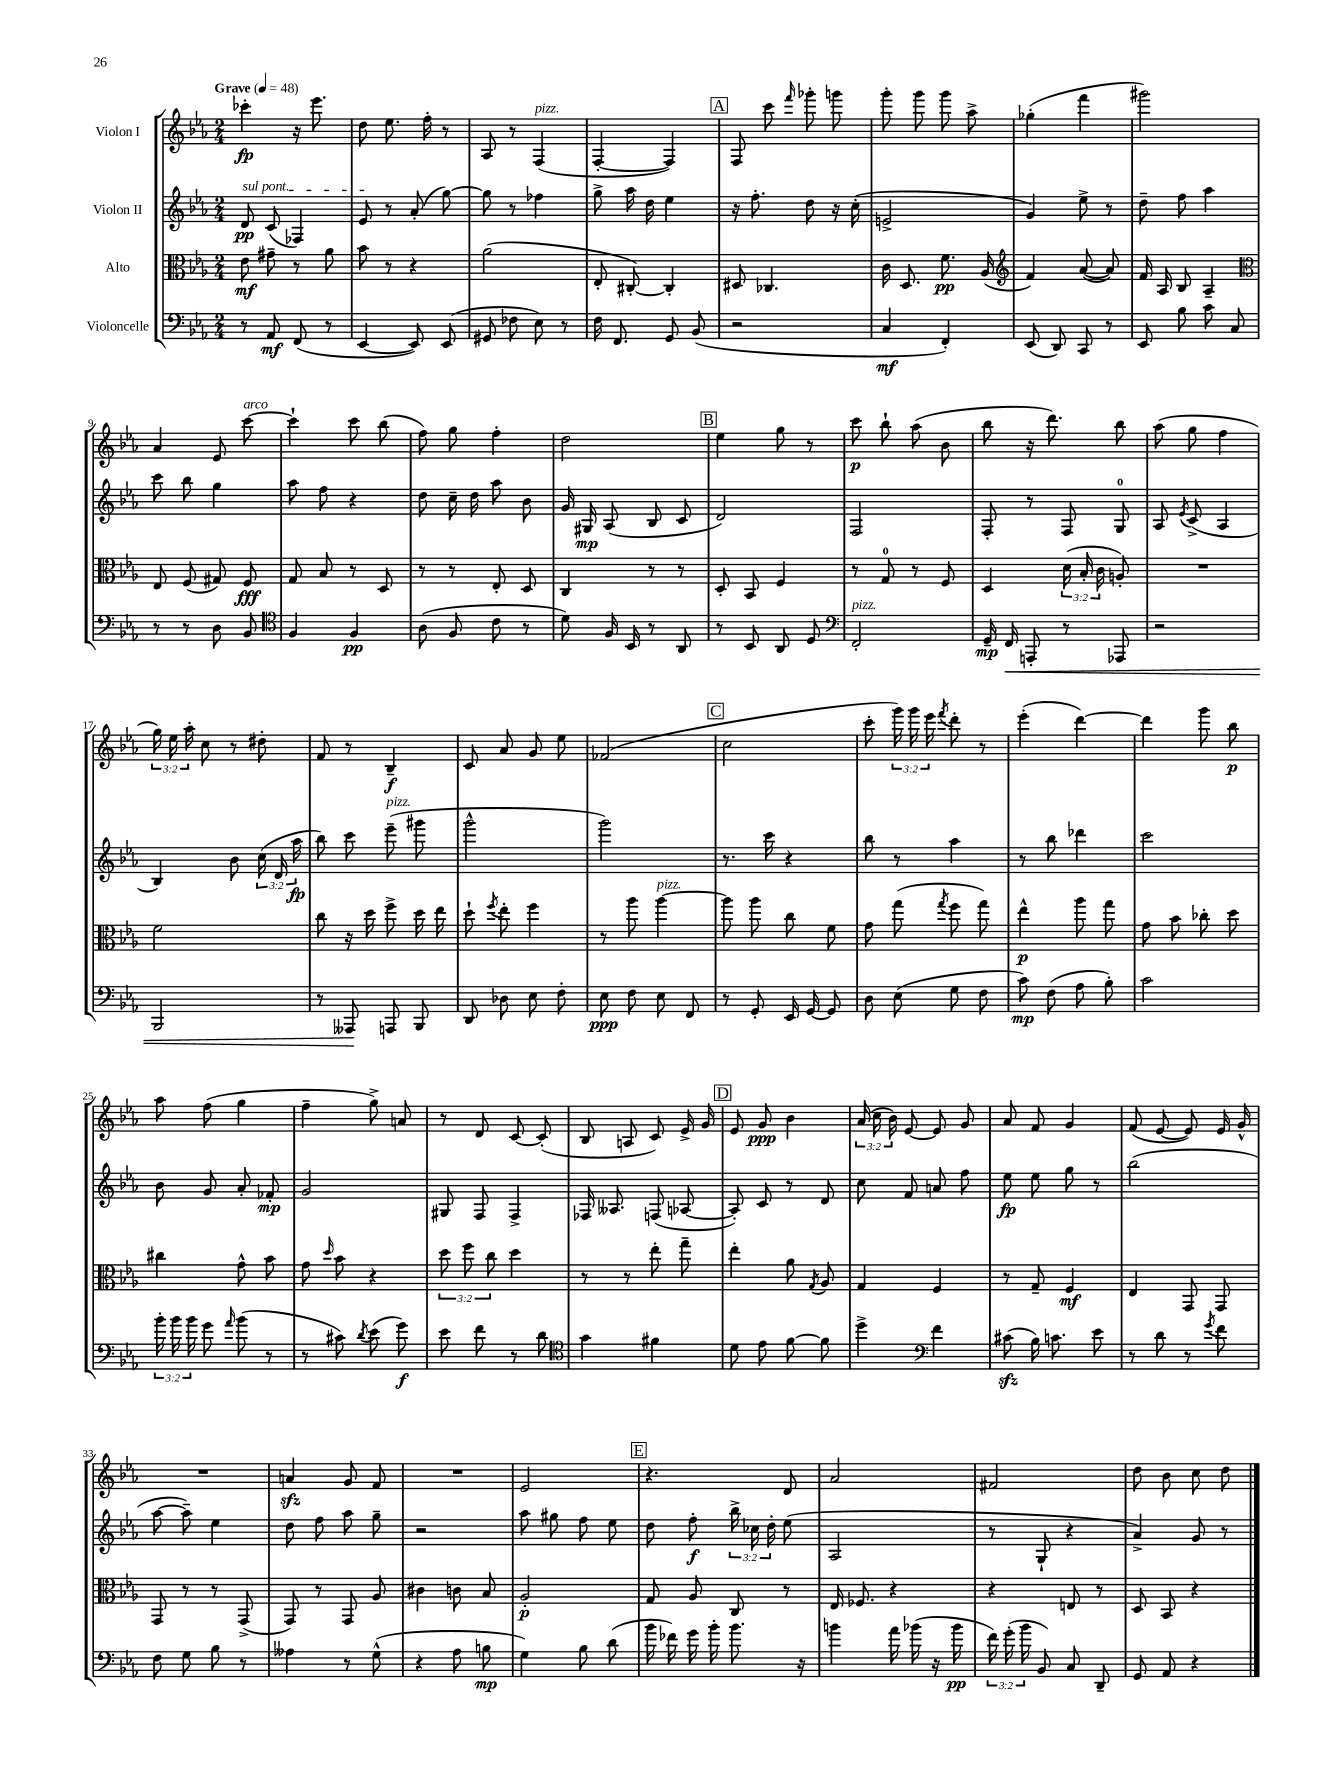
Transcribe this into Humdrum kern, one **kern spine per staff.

**kern	**dynam	**kern	**dynam	**kern	**dynam	**kern	**dynam
*part4	*part4	*part3	*part3	*part2	*part2	*part1	*part1
*staff4	*staff4	*staff3	*staff3	*staff2	*staff2	*staff1	*staff1
*I"Violoncelle	*	*I"Alto	*	*I"Violon II	*	*I"Violon I	*
*clefF4	*	*clefC3	*	*clefG2	*	*clefG2	*
*k[b-e-a-]	*	*k[b-e-a-]	*	*k[b-e-a-]	*	*k[b-e-a-]	*
*M2/4	*	*M2/4	*	*M2/4	*	*M2/4	*
*MM48	*	*MM48	*	*MM48	*	*MM48	*
=1	=1	=1	=1	=1	=1	=1	=1
!	!	!	!	!	!	!LO:TX:a:B:t=Grave	!
!	!	!	!	!LO:TX:a:i:t=sul pont.	!	!	!
8r	.	8e-\	mf	8d/	pp	4ccc-X'\	fp
8AA-/	mf	8g#X~\	.	(8c/	.	.	.
(8FF/	.	8r	.	4F-X/)	.	16r	.
.	.	.	.	.	.	8.eee-\	.
8r	.	8a-\	.	.	.	.	.
=2	=2	=2	=2	=2	=2	=2	=2
[4EE-/	.	8b-\	.	8e-/	.	8dd\	.
.	.	8r	.	8r	.	8.ee-\	.
8EE-/])	.	4r	.	(8a-'/	.	.	.
.	.	.	.	.	.	16ff'\	.
(8EE-/	.	.	.	[8gg\)	.	8r	.
=3	=3	=3	=3	=3	=3	=3	=3
8GG#X/	.	(2a-\	.	8gg\]	.	8A-/	.
8F-X\	.	.	.	8r	.	8r	.
!	!	!	!	!	!	!LO:TX:a:i:t=pizz.	!
8E-\)	.	.	.	4ff-X\	.	(4F/	.
8r	.	.	.	.	.	.	.
=4	=4	=4	=4	=4	=4	=4	=4
16F\	.	8E-'/	.	8gg^\	.	[4F'/	.
8.FF/	.	.	.	.	.	.	.
.	.	[8C#X'/)	.	16aa-\	.	.	.
.	.	.	.	16dd\	.	.	.
8GG/	.	4C#'/]	.	4ee-\	.	4F/])	.
(8BB-/	.	.	.	.	.	.	.
!!LO:REH:place=s1:t=A
=5	=5	=5	=5	=5	=5	=5	=5
2r	.	8D#X/	.	16r	.	8F/	.
.	.	.	.	8.ff'\	.	.	.
.	.	4.C-X/	.	.	.	8ccc\	.
.	.	.	.	.	.	16qqfff/	.
.	.	.	.	8dd\	.	8ggg-X'\	.
.	.	.	.	16r	.	8gggn\	.
.	.	.	.	(16cc'\	.	.	.
=6	=6	=6	=6	=6	=6	=6	=6
4C/	mf	16c\	.	2en^/	.	8ggg'\	.
.	.	8.D/	.	.	.	.	.
.	.	.	.	.	.	8ggg\	.
4FF'/)	.	8.f\	pp	.	.	8ggg\	.
.	.	.	.	.	.	8aa-^\	.
.	.	(16A-/	.	.	.	.	.
=7	=7	=7	=7	=7	=7	=7	=7
*	*	*clefG2	*	*	*	*	*
(8EE-/	.	4f/)	.	4g/)	.	(4gg-X'\	.
8DD/)	.	.	.	.	.	.	.
8CC/	.	([8a-/	.	8ee-^\	.	4fff\	.
8r	.	8a-/])	.	8r	.	.	.
=8	=8	=8	=8	=8	=8	=8	=8
8EE-/	.	16f/	.	8dd~\	.	2ggg#X\)	.
.	.	16A-/	.	.	.	.	.
8B-\	.	8B-/	.	8ff\	.	.	.
8c\	.	4A-~/	.	4aa-\	.	.	.
8C/	.	.	.	.	.	.	.
!!LO:LB:g=z
=9	=9	=9	=9	=9	=9	=9	=9
*	*	*clefC3	*	*	*	*	*
8r	.	8E-/	.	8ccc\	.	4a-/	.
8r	.	(8F/	.	8bb-\	.	.	.
8D\	.	8G#X/)	.	4gg\	.	8e-/	.
!	!	!	!	!	!	!LO:TX:a:i:t=arco	!
8BB-/	.	8F/	fff	.	.	[8ccc\	.
=10	=10	=10	=10	=10	=10	=10	=10
*clefC4	*	*	*	*	*	*	*
4F/	.	8G/	.	8aa-\	.	4ccc`\]	.
.	.	8B-/	.	8ff\	.	.	.
4F/	pp	8r	.	4r	.	8ccc\	.
.	.	8D/	.	.	.	(8bb-\	.
=11	=11	=11	=11	=11	=11	=11	=11
(8A-\	.	8r	.	8dd\	.	8ff\)	.
8F/	.	8r	.	16cc~\	.	8gg\	.
.	.	.	.	16dd\	.	.	.
8c\	.	8E-'/	.	8aa-\	.	4ff'\	.
8r	.	8D/	.	8b-\	.	.	.
=12	=12	=12	=12	=12	=12	=12	=12
8d\)	.	4C/	.	16g/	.	2dd\	.
.	.	.	.	16G#X/	mp	.	.
16F/	.	.	.	(8A-/	.	.	.
16BB-/	.	.	.	.	.	.	.
8r	.	8r	.	8B-/	.	.	.
8AA-/	.	8r	.	8c/	.	.	.
!!LO:REH:place=s1:t=B
=13	=13	=13	=13	=13	=13	=13	=13
8r	.	8D'/	.	2d/)	.	4ee-\	.
8BB-/	.	8BB-/	.	.	.	.	.
8AA-/	.	4F/	.	.	.	8gg\	.
8D/	.	.	.	.	.	8r	.
=14	=14	=14	=14	=14	=14	=14	=14
*clefF4	*	*	*	*	*	*	*
!LO:TX:a:i:t=pizz.	!	!	!	!	!	!	!
2FF'/	.	8r	.	2F/	.	8ccc\	p
.	.	8G/	.	.	.	8bb-`\	.
.	.	8r	.	.	.	(8aa-\	.
.	.	8F/	.	.	.	8b-\	.
=15	=15	=15	=15	=15	=15	=15	=15
16GG~/	mp	4D/	.	8F'/	.	8bb-\	.
!	!LO:HP:b	!	!	!	!	!	!
16FF/	<	.	.	.	.	.	.
8AAAn'/	.	.	.	8r	.	16r	.
.	.	.	.	.	.	8.ddd\)	.
8r	.	(24d\	.	8F/	.	.	.
.	.	24B-'/	.	.	.	.	.
.	.	24c\	.	.	.	.	.
8AAA-X/	.	8An'/)	.	8G/	.	8bb-\	.
=16	=16	=16	=16	=16	=16	=16	=16
2r	.	2r	.	8A-/	.	(8aa-\	.
.	.	.	.	8qe-/	.	.	.
.	.	.	.	(8c^/	.	8gg\	.
.	.	.	.	4A-/	.	4ff\	.
!!LO:LB:g=z
=17	=17	=17	=17	=17	=17	=17	=17
2BBB-/	.	2f\	.	4B-/)	.	24gg\)	.
.	.	.	.	.	.	24ee-\	.
.	.	.	.	.	.	24aa-'\	.
.	.	.	.	.	.	8cc\	.
.	.	.	.	8b-\	.	8r	.
.	.	.	.	(24cc\	.	8dd#X'\	.
.	.	.	.	24d/	.	.	.
.	.	.	.	24aa-\	fp	.	.
=18	=18	=18	=18	=18	=18	=18	=18
8r	.	8cc\	.	8bb-\)	.	8f/	.
8AAA--X/	.	16r	.	8ccc\	.	8r	.
.	.	16dd\	.	.	.	.	.
!	!	!	!	!LO:TX:a:i:t=pizz.	!	!	!
8AAAn/	[	8ff^\	.	(8eee-~\	.	4B-~/	f
8BBB-/	.	16dd\	.	8ggg#X\	.	.	.
.	.	16ee-\	.	.	.	.	.
=19	=19	=19	=19	=19	=19	=19	=19
8DD/	.	8dd`\	.	2ggg^^\	.	8c/	.
.	.	8qff/	.	.	.	.	.
8D-X\	.	8ee-'\	.	.	.	8a-/	.
8E-\	.	4ff\	.	.	.	8g/	.
8F'\	.	.	.	.	.	8ee-\	.
=20	=20	=20	=20	=20	=20	=20	=20
8E-\	ppp	8r	.	2ggg\)	.	(2f-X/	.
8F\	.	8aa-\	.	.	.	.	.
!	!	!LO:TX:a:i:t=pizz.	!	!	!	!	!
8E-\	.	[4aa-\	.	.	.	.	.
8FF/	.	.	.	.	.	.	.
!!LO:REH:place=s1:t=C
=21	=21	=21	=21	=21	=21	=21	=21
8r	.	8aa-\]	.	8.r	.	2cc\	.
8GG'/	.	8aa-\	.	.	.	.	.
.	.	.	.	16ccc\	.	.	.
16EE-/	.	8cc\	.	4r	.	.	.
[16GG/	.	.	.	.	.	.	.
8GG/]	.	8f\	.	.	.	.	.
=22	=22	=22	=22	=22	=22	=22	=22
8D\	.	8g\	.	8bb-\	.	8ccc'\	.
(8E-\	.	(8gg\	.	8r	.	24ggg\)	.
.	.	.	.	.	.	24ggg\	.
.	.	.	.	.	.	24eee-\	.
.	.	8qgg/	.	.	.	8qfff/	.
8G\	.	8ff\	.	4aa-\	.	8ddd'\	.
8F\	.	8gg\)	.	.	.	8r	.
=23	=23	=23	=23	=23	=23	=23	=23
8c\)	mp	4ee-^^\	p	8r	.	(4eee-'\	.
(8F\	.	.	.	8bb-\	.	.	.
8A-\	.	8aa-\	.	4ddd-X\	.	[4ddd\)	.
8B-'\)	.	8gg\	.	.	.	.	.
=24	=24	=24	=24	=24	=24	=24	=24
2c\	.	8g\	.	2ccc\	.	4ddd\]	.
.	.	8b-\	.	.	.	.	.
.	.	8cc-X'\	.	.	.	8ggg\	.
.	.	8dd\	.	.	.	8bb-\	p
!!LO:LB:g=z
=25	=25	=25	=25	=25	=25	=25	=25
24b-'\	.	4cc#X\	.	8b-\	.	8aa-\	.
24b-\	.	.	.	.	.	.	.
24b-\	.	.	.	.	.	.	.
8g\	.	.	.	8g/	.	(8ff\	.
16qqa-/	.	.	.	.	.	.	.
(8b-\	.	8g^^\	.	8a-'/	.	4gg\	.
8r	.	8b-\	.	8f-X'/	mp	.	.
=26	=26	=26	=26	=26	=26	=26	=26
8r	.	8g\	.	2g/	.	4ff~\	.
.	.	16qqdd/	.	.	.	.	.
8c#X\)	.	8b-\	.	.	.	.	.
8qd/	.	.	.	.	.	.	.
(8e-\	.	4r	.	.	.	8gg^\)	.
8g\)	f	.	.	.	.	8an/	.
=27	=27	=27	=27	=27	=27	=27	=27
8e-\	.	12dd\	.	8G#X/	.	8r	.
.	.	12ff\	.	.	.	.	.
8f\	.	.	.	8F/	.	8d/	.
.	.	12cc\	.	.	.	.	.
8r	.	4dd\	.	4F^/	.	[8c/	.
8d\	.	.	.	.	.	(8c'/]	.
=28	=28	=28	=28	=28	=28	=28	=28
*clefC4	*	*	*	*	*	*	*
4g\	.	8r	.	16F-X/	.	8B-/	.
.	.	.	.	8.A--X/	.	.	.
.	.	8r	.	.	.	8An/	.
4f#X\	.	8ee-'\	.	(8Fn/	.	8c/)	.
.	.	8gg~\	.	[8A-X/	.	16e-^/	.
.	.	.	.	.	.	16g/	.
!!LO:REH:place=s1:t=D
=29	=29	=29	=29	=29	=29	=29	=29
8d\	.	4ee-'\	.	8A-'/])	.	8e-/	.
8e-\	.	.	.	8c/	.	8g/	ppp
[8f\	.	8a-\	.	8r	.	4b-\	.
.	.	8qG/	.	.	.	.	.
8f\]	.	8A-/	.	8d/	.	.	.
=30	=30	=30	=30	=30	=30	=30	=30
4dd^\	.	4G/	.	8cc\	.	(24a-/	.
.	.	.	.	.	.	24cc\	.
.	.	.	.	.	.	24b-\)	.
.	.	.	.	8f/	.	[8e-/	.
*clefF4	*	*	*	*	*	*	*
4f\	.	4F/	.	8an/	.	8e-/]	.
.	.	.	.	8ff\	.	8g/	.
=31	=31	=31	=31	=31	=31	=31	=31
(8c#Xzz\	.	8r	.	8ee-\	fp	8a-/	.
16B-\)	.	8G~/	.	8ee-\	.	8f/	.
8.cn\	.	.	.	.	.	.	.
.	.	4F/	mf	8gg\	.	4g/	.
8e-\	.	.	.	8r	.	.	.
=32	=32	=32	=32	=32	=32	=32	=32
8r	.	4E-/	.	(2bb-\	.	(8f/	.
8d\	.	.	.	.	.	[8e-/	.
8r	.	8GG/	.	.	.	8e-/])	.
8qg/	.	.	.	.	.	.	.
8f\	.	8GG/	.	.	.	16e-/	.
.	.	.	.	.	.	16g^^/	.
!!LO:LB:g=z
=33	=33	=33	=33	=33	=33	=33	=33
8F\	.	8GG/	.	[8aa-\	.	2r	.
8G\	.	8r	.	8aa-~\])	.	.	.
8B-\	.	8r	.	4ee-\	.	.	.
8r	.	(8GG^/	.	.	.	.	.
=34	=34	=34	=34	=34	=34	=34	=34
4A--X\	.	8GG/)	.	8dd\	.	4anzz/	.
.	.	8r	.	8ff\	.	.	.
8r	.	8GG/	.	8aa-\	.	8g/	.
(8G^^\	.	8A-/	.	8gg~\	.	8f/	.
=35	=35	=35	=35	=35	=35	=35	=35
4r	.	4c#X\	.	2r	.	2r	.
8A-\	.	8cn\	.	.	.	.	.
8Bn\	mp	8B-/	.	.	.	.	.
=36	=36	=36	=36	=36	=36	=36	=36
4G\)	.	2A-'/	p	8aa-\	.	2e-/	.
.	.	.	.	8gg#X\	.	.	.
8B-\	.	.	.	8ff\	.	.	.
(8d\	.	.	.	8ee-\	.	.	.
!!LO:REH:place=s1:t=E
=37	=37	=37	=37	=37	=37	=37	=37
16b-\	.	8G/	.	8dd\	.	4.r	.
16f-X\)	.	.	.	.	.	.	.
16g\	.	8A-/	.	8ff'\	f	.	.
16b-'\	.	.	.	.	.	.	.
8.b-\	.	8C/	.	24bb-^\	.	.	.
.	.	.	.	24cc-X\	.	.	.
.	.	.	.	24dd'\	.	.	.
.	.	8r	.	(8ee-\	.	8d/	.
16r	.	.	.	.	.	.	.
=38	=38	=38	=38	=38	=38	=38	=38
4bn\	.	16E-/	.	2A-/	.	2a-/	.
.	.	8.F-X/	.	.	.	.	.
16a-\	.	4r	.	.	.	.	.
(16b-X\	.	.	.	.	.	.	.
16r	.	.	.	.	.	.	.
16b-\	pp	.	.	.	.	.	.
=39	=39	=39	=39	=39	=39	=39	=39
24f\)	.	4r	.	8r	.	2f#X/	.
(24g'\	.	.	.	.	.	.	.
24b-\	.	.	.	.	.	.	.
8BB-/)	.	.	.	8G`/	.	.	.
8C/	.	8En/	.	4r	.	.	.
8DD~/	.	8r	.	.	.	.	.
=40	=40	=40	=40	=40	=40	=40	=40
8GG/	.	8D/	.	4a-^/)	.	8dd\	.
8AA-/	.	8BB-/	.	.	.	8b-\	.
4r	.	4r	.	8g/	.	8cc\	.
.	.	.	.	8r	.	8dd\	.
==	==	==	==	==	==	==	==
*-	*-	*-	*-	*-	*-	*-	*-
